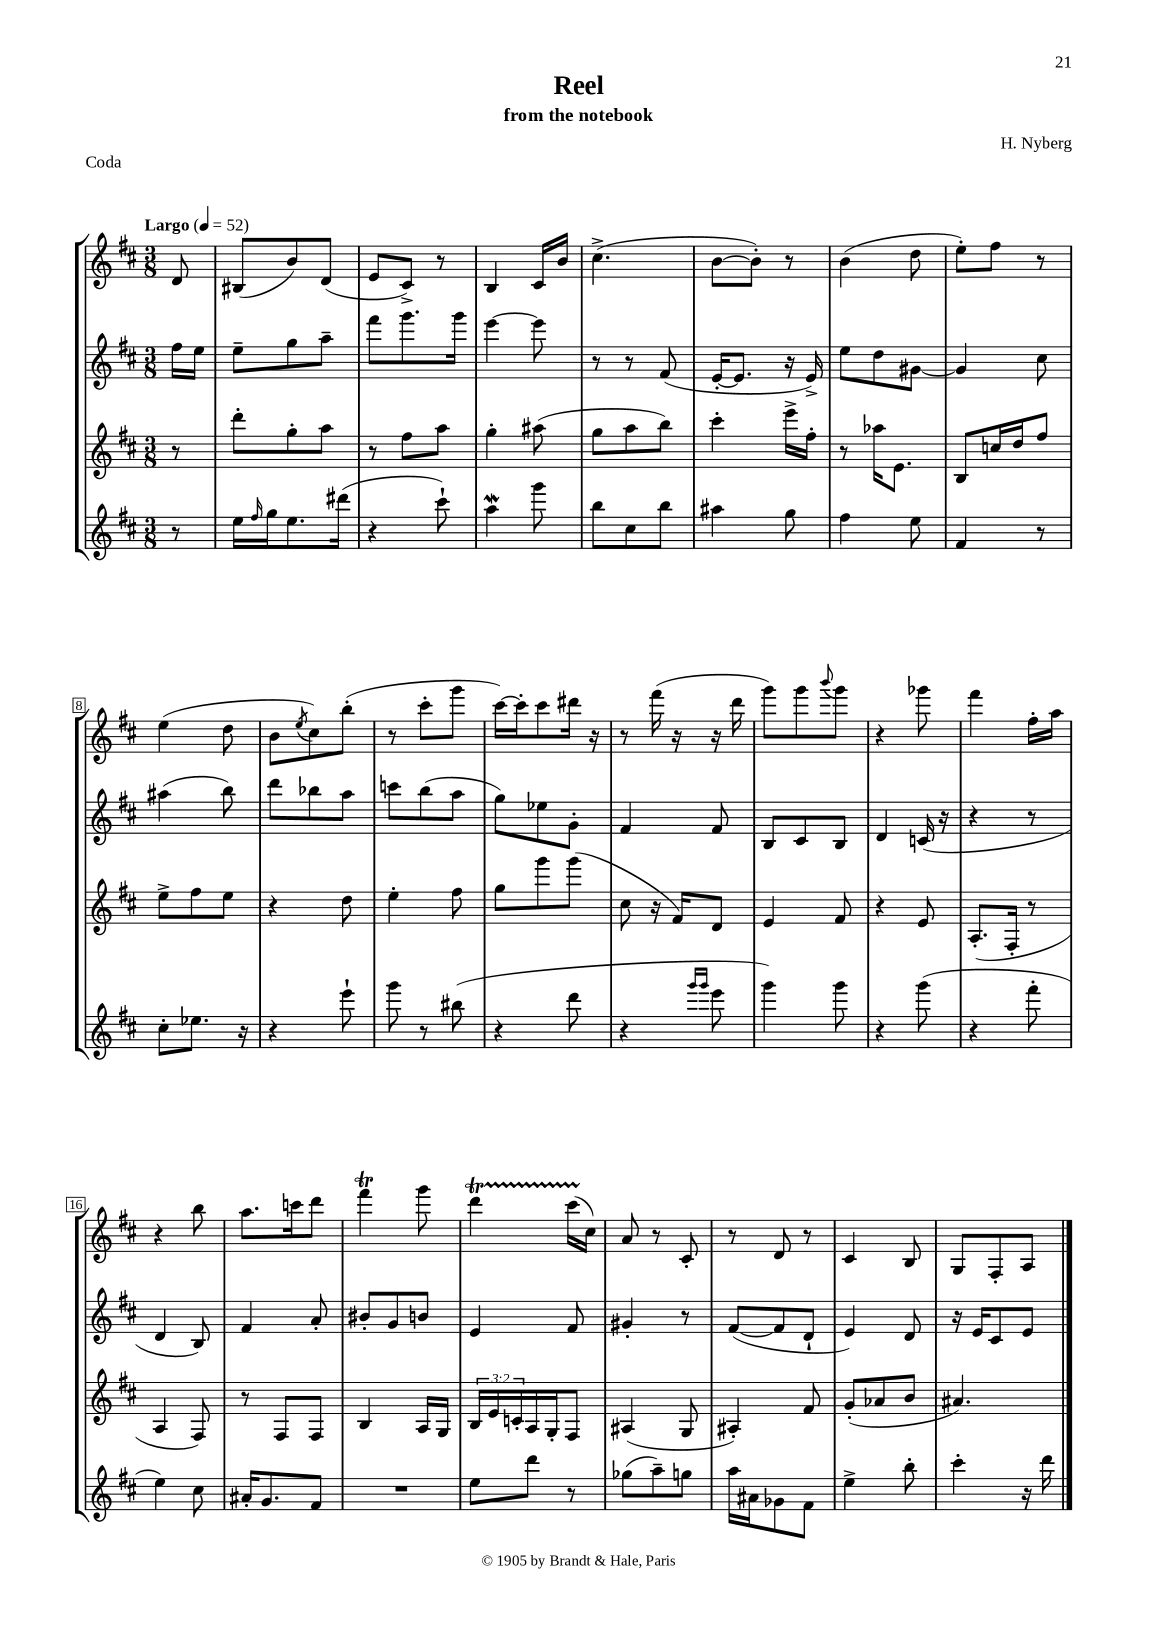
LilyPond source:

\header { title = "Reel" composer = "H. Nyberg" subtitle = "from the notebook" piece = "Coda" }
<<
\new StaffGroup <<
\new Staff = "s0" {
    \clef treble \key d \major \numericTimeSignature \time 3/8 \partial 8 \tempo "Largo" 4 = 52
    d'8 |
    bis8( b'8) d'8( |
    e'8 cis'8->) r8 |
    b4 cis'16 b'16 |
    cis''4.->( |
    b'8~ b'8-.) r8 |
    b'4( d''8 |
    e''8-.) fis''8 r8 |
    e''4( d''8 |
    b'8 \acciaccatura { e''8 } cis''8) b''8-.( |
    r8 cis'''8-. g'''8 |
    cis'''16~) cis'''16-. cis'''8 dis'''16 r16 |
    r8 fis'''16( r16 r16 d'''16 |
    g'''8) g'''8 \appoggiatura { b'''8 } g'''8 |
    r4 ges'''8 |
    fis'''4 fis''16-. a''16 |
    r4 b''8 |
    a''8. c'''16 d'''8 |
    fis'''4\trill g'''8 |
    d'''4\startTrillSpan cis'''16( cis''16\stopTrillSpan) |
    a'8 r8 cis'8-. |
    r8 d'8 r8 |
    cis'4 b8 |
    g8 fis8-. a8 \bar "|." |
}
\new Staff = "s1" {
    \clef treble \key d \major \numericTimeSignature \time 3/8 \partial 8
    fis''16 e''16 |
    e''8-- g''8 a''8-- |
    fis'''8 g'''8. g'''16 |
    e'''4~ e'''8 |
    r8 r8 fis'8( |
    e'16~-. e'8. r16 e'16->) |
    e''8 d''8 gis'8~ |
    gis'4 cis''8 |
    ais''4( b''8) |
    d'''8 bes''8 a''8 |
    c'''8 b''8( a''8 |
    g''8) ees''8 g'8-. |
    fis'4 fis'8 |
    b8 cis'8 b8 |
    d'4 c'16( r16 |
    r4 r8 |
    d'4 b8) |
    fis'4 a'8-. |
    bis'8-. g'8 b'8 |
    e'4 fis'8 |
    gis'4-. r8 |
    fis'8~( fis'8 d'8-! |
    e'4) d'8 |
    r16 e'16 cis'8 e'8 \bar "|." |
}
\new Staff = "s2" {
    \clef treble \key d \major \numericTimeSignature \time 3/8 \override Staff.TupletNumber.text = #tuplet-number::calc-fraction-text \partial 8
    r8 |
    d'''8-. g''8-. a''8 |
    r8 fis''8 a''8 |
    g''4-. ais''8( |
    g''8 a''8 b''8) |
    cis'''4-. e'''16-> fis''16-. |
    r8 aes''16 e'8. |
    b8 c''16 d''16 fis''8 |
    e''8-> fis''8 e''8 |
    r4 d''8 |
    e''4-. fis''8 |
    g''8 g'''8 g'''8( |
    cis''8 r16 fis'16) d'8 |
    e'4 fis'8 |
    r4 e'8 |
    a8.-.( fis16-. r8 |
    a4 fis8) |
    r8 fis8 fis8 |
    b4 a16 g16 |
    \tuplet 3/2 { b16 e'16 c'16-. } a16 g16-. fis8 |
    ais4( g8 |
    ais4-.) fis'8 |
    g'8-.( aes'8 b'8 |
    ais'4.) \bar "|." |
}
\new Staff = "s3" {
    \clef treble \key d \major \numericTimeSignature \time 3/8 \partial 8
    r8 |
    e''16 \grace { fis''16 } g''16 e''8. dis'''16( |
    r4 cis'''8-!) |
    a''4\mordent g'''8 |
    b''8 cis''8 b''8 |
    ais''4 g''8 |
    fis''4 e''8 |
    fis'4 r8 |
    cis''8-. ees''8. r16 |
    r4 e'''8-! |
    g'''8 r8 bis''8( |
    r4 d'''8 |
    r4 \grace { g'''16 g'''16 } e'''8 |
    g'''4) g'''8 |
    r4 g'''8( |
    r4 fis'''8-. |
    e''4) cis''8 |
    ais'16-. g'8. fis'8 |
    R4. |
    e''8 d'''8 r8 |
    ges''8( a''8--) g''8 |
    a''16 ais'16 ges'8 fis'8 |
    e''4-> b''8-. |
    cis'''4-. r16 d'''16 \bar "|." |
}
>>
>>
\layout { \context { \Score \override BarNumber.stencil = #(make-stencil-boxer 0.1 0.3 ly:text-interface::print) } }
